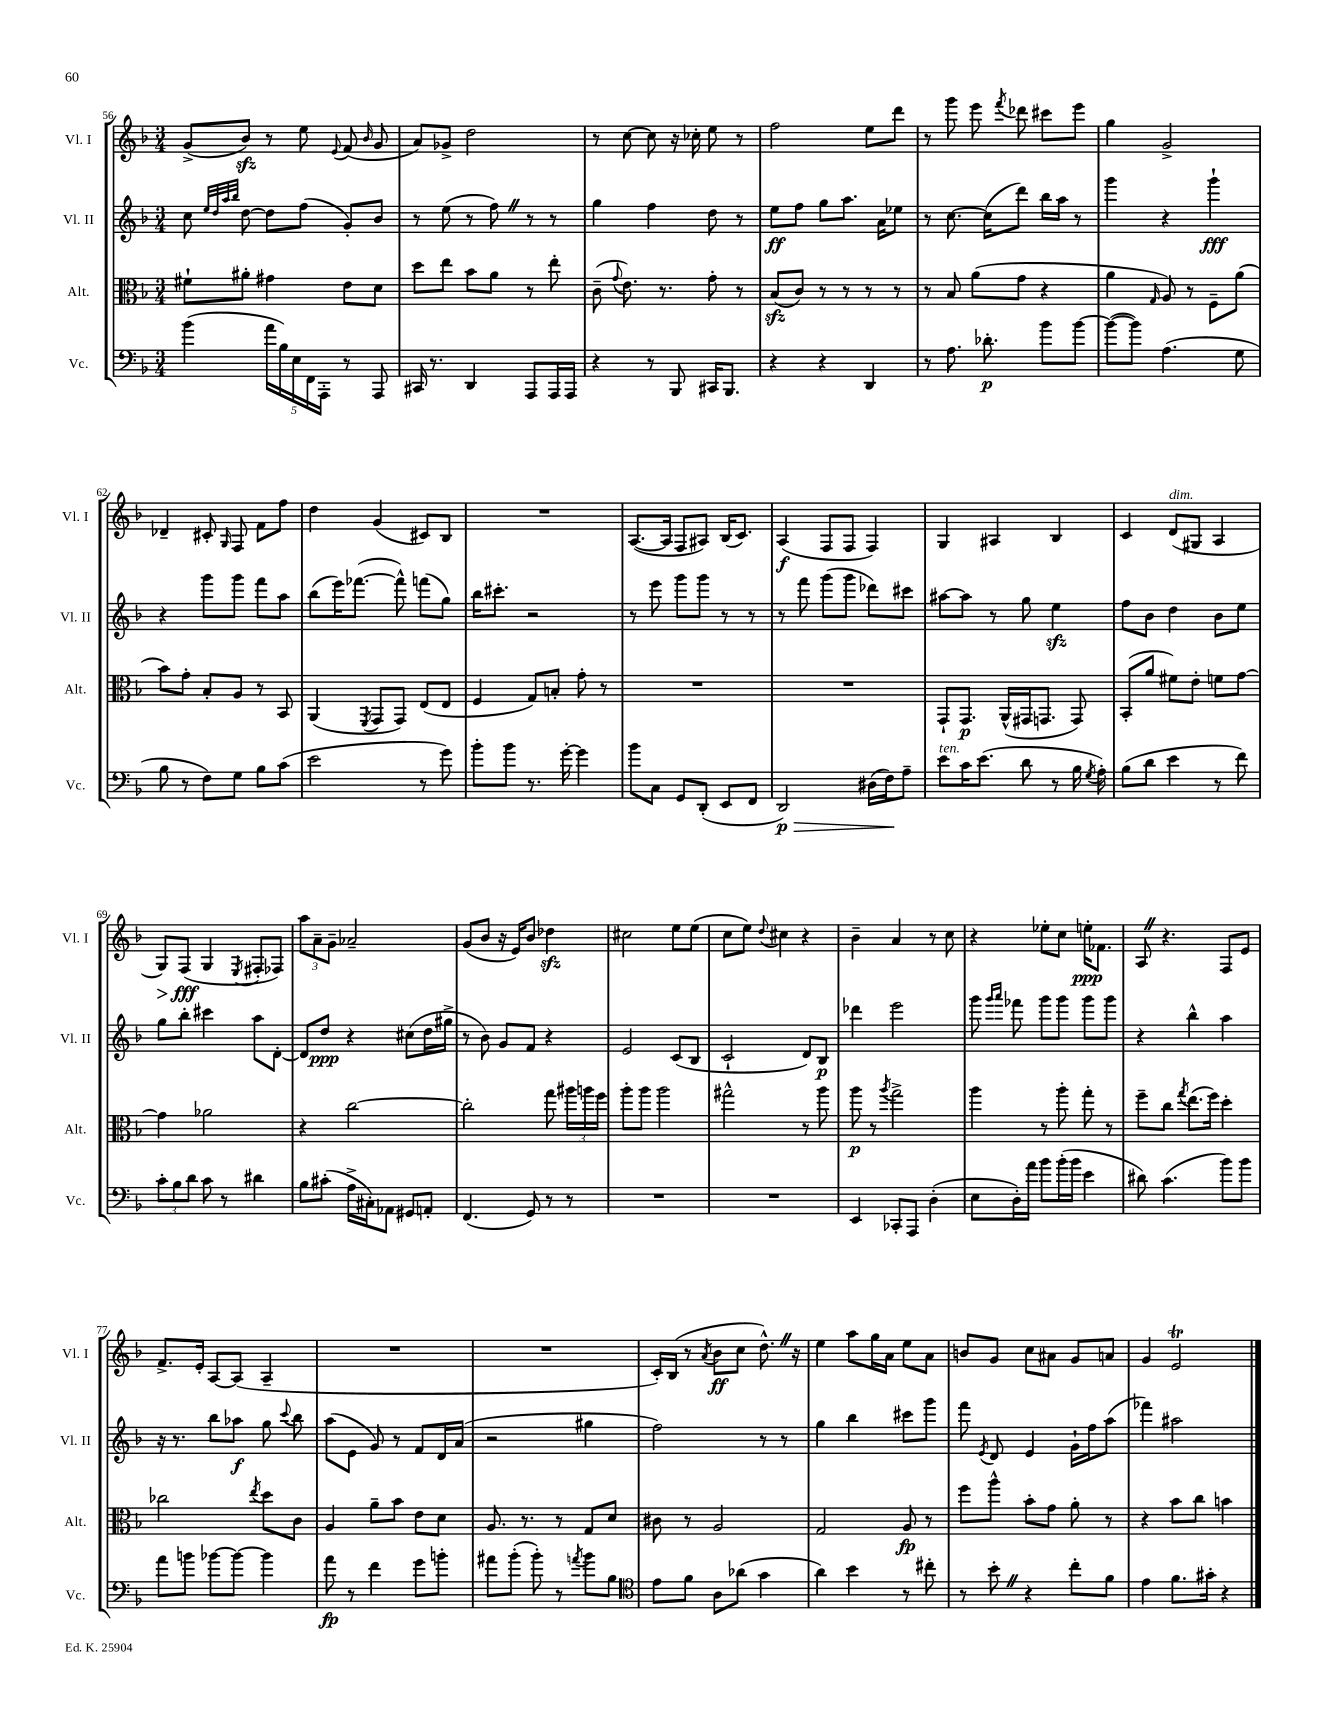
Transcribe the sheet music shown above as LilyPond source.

<<
\new StaffGroup <<
\new Staff = "s0" \with { instrumentName = "Vl. I" shortInstrumentName = "Vl. I" } {
    \clef treble \key f \major \numericTimeSignature \time 3/4
    \autoBeamOff g'8[->( bes'8]\sfz) r8 e''8 \appoggiatura { e'8 } f'8( \grace { bes'16 } g'8 |
    a'8[) ges'8]-> d''2 |
    r8 c''8~ c''8 r16 ces''16-. e''8 r8 |
    f''2 e''8[ d'''8] |
    r8 g'''8 e'''8 \acciaccatura { f'''8 } des'''8 cis'''8[ e'''8] |
    g''4 g'2-> |
    des'4-- cis'8-. \grace { g16 } f8 f'8[ f''8] |
    d''4 g'4( cis'8[) bes8] |
    R2. |
    a8.[~( a16] f8[ ais8]) bes16[( c'8.]) |
    a4\f( f8[ f8] f4) |
    g4 ais4 bes4 |
    c'4 d'8[^\markup { \italic "dim." }( gis8] a4 |
    g8[\>) f8]\fff\!( g4 \acciaccatura { e8 } fis8[-. fes8]) |
    \tuplet 3/2 { a''8[ a'8-- g'8]-- } aes'2-- |
    g'8[( bes'8] r16 e'16[) bes'8] des''4\sfz |
    cis''2 e''8[ e''8]( |
    c''8[ e''8]) \appoggiatura { d''8 } cis''4 r4 |
    bes'4-- a'4 r8 c''8 |
    r4 ees''8[-. c''8] e''16[-.\ppp fes'8.] |
    a8 \once \override BreathingSign.text = \markup { \musicglyph "scripts.caesura.straight" } \breathe r4. f8[ e'8] |
    f'8.[-> e'16]-. a8[~ a8]( a4-- |
    R2. |
    R2. |
    c'16[-.) bes16]( r8 \acciaccatura { a'8 } bes'8[\ff c''8] d''8.-^) \once \override BreathingSign.text = \markup { \musicglyph "scripts.caesura.straight" } \breathe r16 |
    e''4 a''8[ g''16 a'16] e''8[ a'8] |
    b'8[ g'8] c''8[ ais'8] g'8[ a'8] |
    g'4 e'2\trill \bar "|." |
}
\new Staff = "s1" \with { instrumentName = "Vl. II" shortInstrumentName = "Vl. II" } {
    \clef treble \key f \major \numericTimeSignature \time 3/4
    \autoBeamOff c''8 \grace { e''32[ d''32 a''32 bes''32] } d''8~ d''8[ f''8]( g'8[-.) bes'8] |
    r8 e''8( r8 f''8) \once \override BreathingSign.text = \markup { \musicglyph "scripts.caesura.straight" } \breathe r8 r8 |
    g''4 f''4 d''8 r8 |
    e''8[\ff f''8] g''8[ a''8.] a'16[ ees''8] |
    r8 c''8.~ c''16[( d'''8]) bes''16[ a''16] r8 |
    g'''4 r4 g'''4-!\fff |
    r4 g'''8[ g'''8] f'''8[ a''8] |
    bes''8[( e'''16) fes'''8.]~( fes'''8-^) f'''8[( g''8]) |
    bes''16[ cis'''8.]-. r2 |
    r8 e'''8 g'''8[ g'''8] r8 r8 |
    r8 f'''8 g'''8[( g'''8] des'''8[) cis'''8] |
    ais''8[~ ais''8] r8 g''8 e''4\sfz |
    f''8[ bes'8] d''4 bes'8[ e''8] |
    g''8[ bes''8]-. cis'''4 a''8[ d'8]~-. |
    d'8[ d''8]\ppp r4 cis''8[( d''16 gis''16]-> |
    r8 bes'8) g'8[ f'8] r4 |
    e'2 c'8[( bes8] |
    c'2-! d'8[) bes8]\p |
    des'''4 e'''2 |
    g'''8 \grace { g'''16[ a'''16] } fes'''8 g'''8[ g'''8] g'''8[ g'''8] |
    r4 bes''4-^ a''4 |
    r16 r8. bes''8[ aes''8]\f g''8 \appoggiatura { c'''8 } bes''8 |
    a''8[( e'8] g'8) r8 f'8[ d'16 a'16]( |
    r2 gis''4 |
    f''2) r8 r8 |
    g''4 bes''4 cis'''8[ g'''8] |
    f'''8 \acciaccatura { e'8 } d'8 e'4 g'16[-! f''16 a''8]( |
    fes'''4) ais''2 \bar "|." |
}
\new Staff = "s2" \with { instrumentName = "Alt." shortInstrumentName = "Alt." } {
    \clef alto \key f \major \numericTimeSignature \time 3/4
    \autoBeamOff fis'8[-! ais'8]-. gis'4 e'8[ d'8] |
    d''8[ e''8] bes'8[ a'8] r8 e''8-. |
    c'8--( \appoggiatura { g'8 } e'8.) r8. g'8-. r8 |
    bes8[\sfz( c'8]) r8 r8 r8 r8 |
    r8 bes8 a'8[( g'8] r4 |
    a'4 \grace { g16 } a8) r8 f8[-- a'8]( |
    bes'8[) g'8]-. bes8[-. a8] r8 bes,8 |
    a,4( \acciaccatura { f,8 } g,8[ g,8]) e8[( e8] |
    f4 g8[) b8]-. g'8-. r8 |
    R2. |
    R2. |
    g,8[-! g,8.]\p a,16[-^( gis,16 g,8.] g,8) |
    bes,8[-.( a'8] fis'8[) e'8]-. f'8[ g'8]~ |
    g'4 aes'2 |
    r4 c''2~ |
    c''2-. g''8 \tuplet 3/2 { ais''16[ a''16 f''16] } |
    a''8[-. a''8] a''2 |
    gis''2-^ r8 a''8 |
    a''8\p r8 \acciaccatura { a''8 } g''2-> |
    a''4 r8 a''8-. g''8-. r8 |
    f''8[-- c''8] \acciaccatura { g''8 } e''8.[( f''16]) d''4-. |
    ces''2 \acciaccatura { e''8 } d''8[ c'8] |
    a4 a'8[-- bes'8] e'8[ d'8] |
    a8. r8. r8 g8[ d'8] |
    cis'8 r8 a2 |
    g2 a8\fp r8 |
    f''8[ a''8]-^ bes'8[-. g'8] a'8-. r8 |
    r4 bes'8[ c''8] b'4 \bar "|." |
}
\new Staff = "s3" \with { instrumentName = "Vc." shortInstrumentName = "Vc." } {
    \clef bass \key f \major \numericTimeSignature \time 3/4
    \autoBeamOff bes'4( \tuplet 5/4 { a'16[ bes16) e16 f,16 a,,16]-. } r8 a,,8 |
    cis,16 r8. d,4 a,,8[ a,,16 a,,16] |
    r4 r8 bes,,8 cis,16[ bes,,8.] |
    r4 r4 d,4 |
    r8 a8. des'8.-.\p bes'8[ bes'8]~ |
    bes'8[~( bes'8]) a4.( g8 |
    bes8 r8 f8[) g8] bes8[ c'8]( |
    e'2 r8 g'8) |
    bes'8[-. bes'8] r8. g'16~-. g'4 |
    bes'8[ c8] g,8[ d,8]-.( e,8[ f,8] |
    d,2\p\>) dis16[( f16\!) a8]-- |
    e'8[^\markup { \italic "ten." } c'16 e'8.]( d'8 r8 bes16 \acciaccatura { g8 } a16-.) |
    bes8[( d'8] e'4 r8 f'8) |
    \tuplet 3/2 { c'8[-. bes8 d'8] } c'8 r8 dis'4 |
    bes8[ cis'8]-.( a16[-> cis16-.) aes,8] gis,8[ a,8]-. |
    f,4.( g,8) r8 r8 |
    R2. |
    R2. |
    e,4 ces,8[-. a,,8] d4-.( |
    e8[ d16-.) a'16] bes'8[ bes'16-.( bes'16] e'4 |
    dis'8) c'4.( bes'8[) bes'8] |
    a'8[ b'8] bes'8[~ bes'8]~ bes'4 |
    a'8\fp r8 f'4 g'8[ b'8]-. |
    ais'8[ bes'8]-.( bes'8-.) r8 \acciaccatura { a'8 } bes'8[ bes8] |
    \clef tenor e'8[ f'8] a8[ aes'8]( g'4 |
    a'4) bes'4 r8 cis''8-. |
    r8 bes'8-. \once \override BreathingSign.text = \markup { \musicglyph "scripts.caesura.straight" } \breathe r4 c''8[-. f'8] |
    e'4 f'8.[ gis'16]-. r4 \bar "|." |
}
>>
>>
\layout { \context { \Score currentBarNumber = #56 } }
